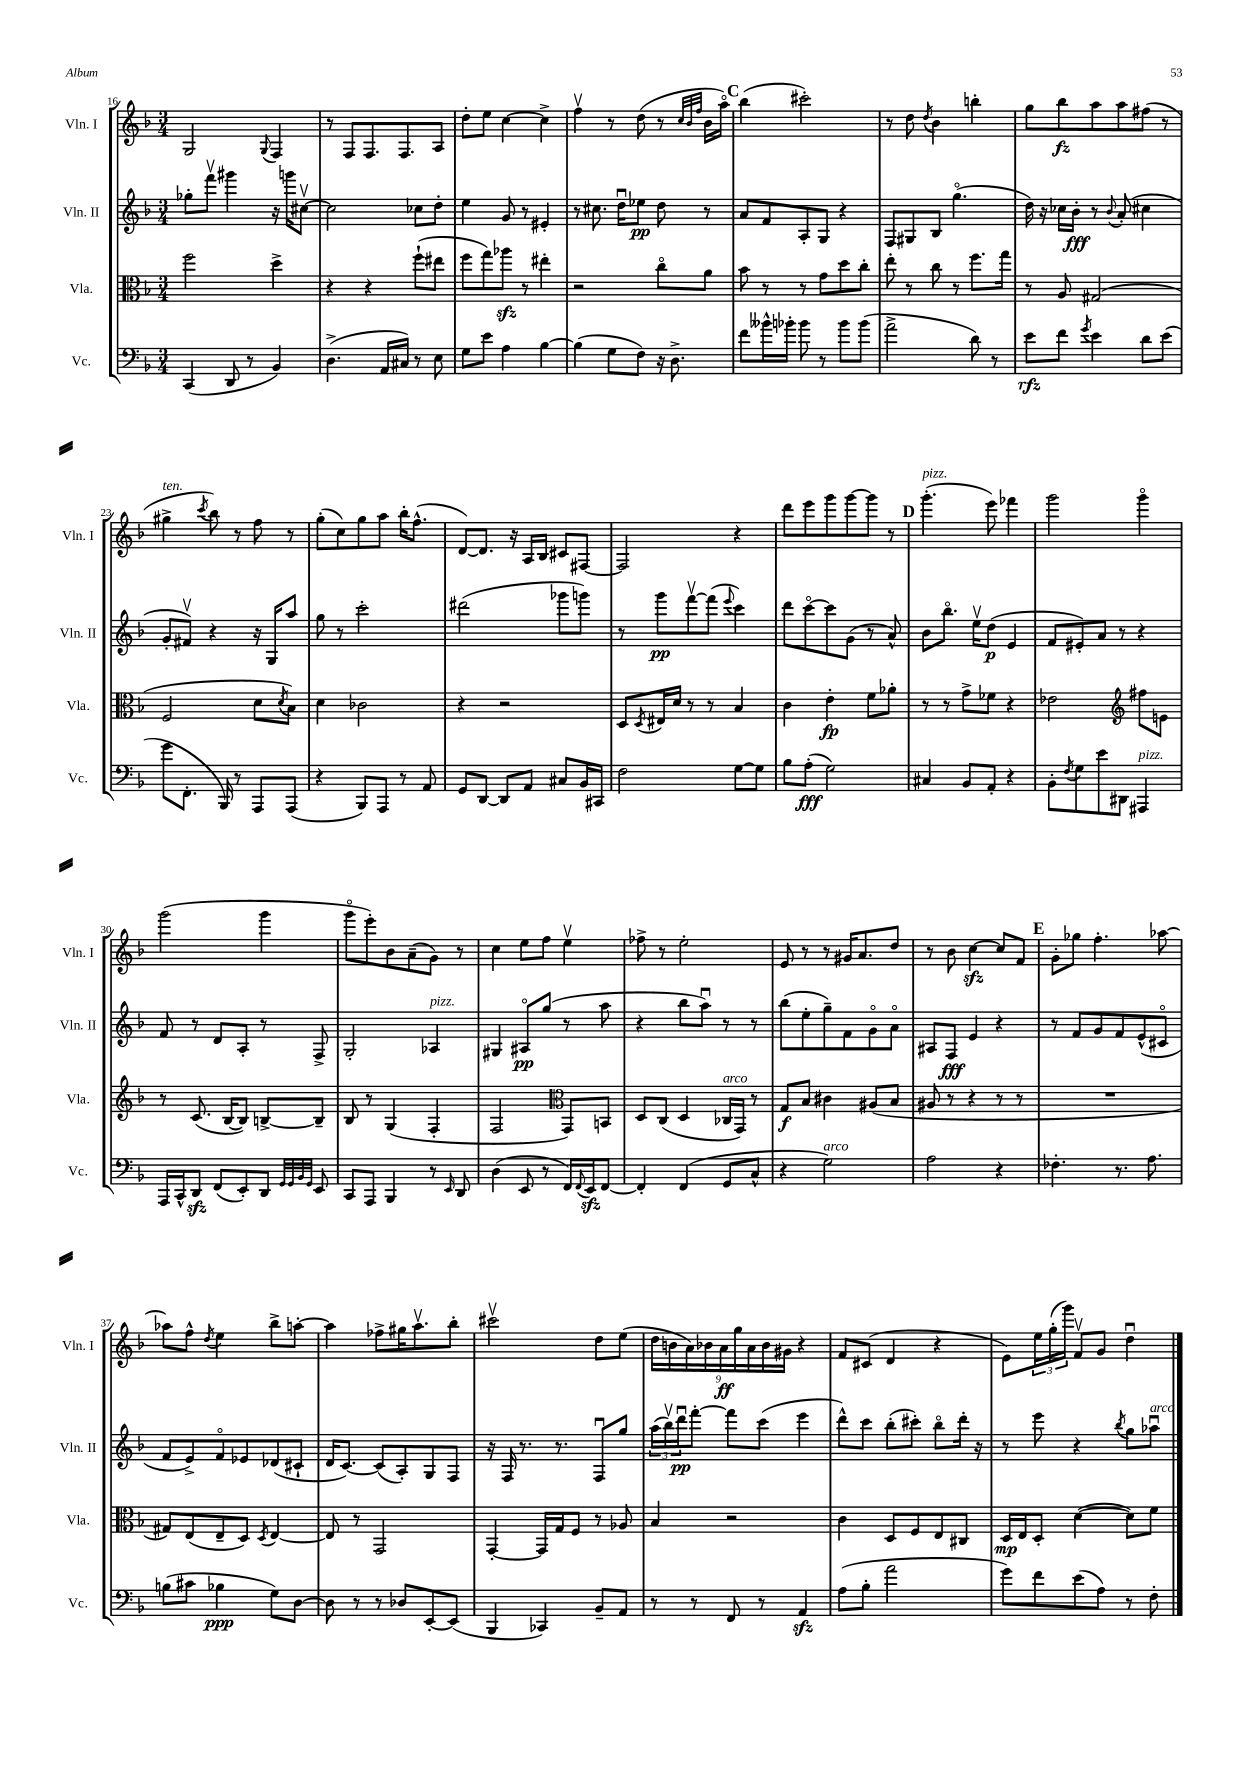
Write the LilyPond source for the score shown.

<<
\new StaffGroup <<
\new Staff = "s0" \with { instrumentName = "Vln. I" shortInstrumentName = "Vln. I" } {
    \clef treble \key f \major \numericTimeSignature \time 3/4
    g2 \appoggiatura { g8 } f4 |
    r8 f8 f8. f8. a8 |
    d''8-. e''8 c''4~ c''4-> |
    f''4\upbow r8 d''8( r8 \grace { c''32 bes'32 f''32 } bes'16 a''16\flageolet) |
    \mark \markup { \bold "C" } bes''4( cis'''2-.) |
    r8 d''8 \acciaccatura { d''8 } bes'4 b''4-. |
    g''8 bes''8\fz a''8 a''8 fis''8( r8 |
    gis''4->^\markup { \italic "ten." } \acciaccatura { c'''8 } bes''8) r8 f''8 r8 |
    g''8-.( c''8) g''8 a''8 bes''16-. f''8.-^( |
    d'8~) d'8. r16 a16 bes16 cis'8 fis8~ |
    fis2 r4 |
    d'''8 e'''8 g'''8 g'''8~ g'''8 r8 |
    \mark \markup { \bold "D" } g'''4.-.^\markup { \italic "pizz." }( e'''8) fes'''4 |
    g'''2 g'''4\flageolet |
    g'''2( g'''4 |
    g'''8\flageolet e'''8-.) bes'8 a'8--( g'8) r8 |
    c''4 e''8 f''8 e''4\upbow |
    fes''8-> r8 e''2-. |
    e'8 r8 r8 gis'16 a'8. d''8 |
    r8 bes'8 c''4~\sfz c''8 f'8 |
    \mark \markup { \bold "E" } g'8-. ges''8 f''4.-. aes''8~ |
    aes''8 f''8-^ \acciaccatura { d''8 } e''4 bes''8-> a''8~-. |
    a''4 fes''8-> gis''16 a''8.\upbow bes''8-. |
    cis'''2\upbow d''8 e''8( |
    \tuplet 9/8 { d''16 b'16 a'16) bes'16 a'16\ff g''16 a'16 bes'16 gis'16 } r4 |
    f'8 cis'8( d'4 r4 |
    e'8) \tuplet 3/2 { e''16 g''16-.( g'''16) } f'8\upbow g'8 d''4\downbow \bar "|." |
}
\new Staff = "s1" \with { instrumentName = "Vln. II" shortInstrumentName = "Vln. II" } {
    \clef treble \key f \major \numericTimeSignature \time 3/4
    ges''8-. f'''8\upbow gis'''4 r16 g'''16 cis''8~\upbow |
    cis''2 ces''8 d''8-. |
    e''4 g'8 r8 eis'4-. |
    r8 cis''8. d''16\downbow ees''8\pp d''8 r8 |
    \mark \markup { \bold "C" } a'8 f'8 a8-. g8 r4 |
    f8 gis8 bes8 g''4.\flageolet( |
    d''16) r16 ces''16 bes'16-.\fff r8 \appoggiatura { bes'8 } a'8-.( cis''4 |
    g'8-. fis'8\upbow) r4 r16 g16 a''8 |
    g''8 r8 c'''2-. |
    dis'''2( ges'''8 g'''8) |
    r8 g'''8\pp f'''8~\upbow f'''8( \appoggiatura { e'''8 } c'''4) |
    d'''8 c'''8~\flageolet c'''8 g'8( r8 a'8-^) |
    \mark \markup { \bold "D" } bes'8 bes''8.\flageolet e''16\upbow d''8\p( e'4 |
    f'8 eis'8-.) a'8 r8 r4 |
    f'8 r8 d'8 a8-. r8 f8-> |
    g2-. aes4^\markup { \italic "pizz." } |
    gis4 ais8\flageolet\pp g''8( r8 a''8 |
    r4 bes''8 a''8\downbow) r8 r8 |
    bes''8( e''8-. g''8--) f'8 g'8\flageolet a'8\flageolet |
    ais8 f8\fff e'4 r4 |
    \mark \markup { \bold "E" } r8 f'8 g'8 f'8 e'8-^( cis'8\flageolet |
    f'8 e'8->) f'8\flageolet ees'8 des'8( cis'8-! |
    d'16 c'8.~) c'8( a8-.) g8 f8 |
    r16 f16 r8. r8. f8\downbow g''8 |
    \tuplet 3/2 { a''16( bes''16\upbow) d'''16\downbow\pp } f'''8~-. f'''8 c'''8( e'''4 |
    d'''8-^) c'''8 bes''8-.( cis'''8-.) bes''8\flageolet d'''16-. r16 |
    r8 e'''8 r4 \acciaccatura { bes''8 } g''8 aes''8\downbow^\markup { \italic "arco" } \bar "|." |
}
\new Staff = "s2" \with { instrumentName = "Vla." shortInstrumentName = "Vla." } {
    \clef alto \key f \major \numericTimeSignature \time 3/4
    f''2 d''4-> |
    r4 r4 f''8-!( eis''8 |
    f''8 g''8) aes''8\sfz r8 eis''4-. |
    r2 c''8\flageolet a'8 |
    \mark \markup { \bold "C" } bes'8 r8 r8 g'8 d''8 c''8-. |
    e''8-. r8 c''8 r8 f''8. g''16 |
    r8 a8 gis2( |
    f2 d'8 \acciaccatura { d'8 } bes8) |
    d'4 ces'2 |
    r4 r2 |
    d8 \acciaccatura { d8 } eis16 d'16 r8 r8 bes4 |
    c'4 e'4-.\fp f'8 aes'8-. |
    \mark \markup { \bold "D" } r8 r8 g'8-> fes'8 r4 |
    ees'2 \clef treble fis''8 e'8 |
    r8 c'8.( bes16~ bes8) b8~-> b8-- |
    bes8 r8 g4( f4-. |
    f2 \clef alto g,8) b,8 |
    d8 c8( d4 ces16^\markup { \italic "arco" } g,16) r8 |
    g8\f bes8 cis'4 ais8( bes8 |
    ais8 r8 r4 r8 r8 |
    \mark \markup { \bold "E" } R2. |
    gis8) e8( e8-- d8) \acciaccatura { d8 } e4~ |
    e8 r8 g,2 |
    g,4~-. g,16 g16 f8 r8 aes8 |
    bes4 r2 |
    c'4 d8 f8 e8 cis8 |
    d16\mp e16 d8-. d'4~( d'8) f'8 \bar "|." |
}
\new Staff = "s3" \with { instrumentName = "Vc." shortInstrumentName = "Vc." } {
    \clef bass \key f \major \numericTimeSignature \time 3/4
    c,4( d,8 r8 bes,4) |
    d4.->( a,16 cis16) r8 e8 |
    g8 e'8 a4 bes4~ |
    bes4( g8 f8) r16 d8.-> |
    \mark \markup { \bold "C" } f'8 beses'16-^ bes'16-. bes'8 r8 bes'8 bes'8( |
    a'2-> d'8) r8 |
    e'8\rfz f'8 \acciaccatura { g'8 } e'4 d'8 e'8( |
    g'8 f,8.-. bes,,16) r8 a,,8 a,,8( |
    r4 bes,,8) a,,8 r8 a,8 |
    g,8 d,8~ d,8 a,8 cis8 bes,16 cis,16 |
    f2 g8~ g8 |
    bes8 a8-.\fff( g2) |
    \mark \markup { \bold "D" } cis4 bes,8 a,8-. r4 |
    bes,8-. \acciaccatura { f8 } g8 e'8 dis,8 ais,,4^\markup { \italic "pizz." } |
    a,,16 c,16-^ d,8\sfz f,8( e,8-.) d,8 \grace { g,32 g,32 bes,32 g,32 } e,8 |
    c,8 a,,8 bes,,4 r8 \grace { e,16 } d,8 |
    d4( e,8 r8 f,16) \appoggiatura { f,8 } e,16\sfz f,8~ |
    f,4-. f,4( g,8 c8-^ |
    r4 g2^\markup { \italic "arco" }) |
    a2 r4 |
    \mark \markup { \bold "E" } fes4.-. r8. a8. |
    b8( cis'8 bes4\ppp g8) d8~ |
    d8 r8 r8 des8 e,8~-. e,8( |
    bes,,4 ces,4) bes,8-- a,8 |
    r8 r8 f,8 r8 a,4\sfz |
    a8( bes8-. a'2 |
    g'8) f'8 e'8( a8) r8 f8-. \bar "|." |
}
>>
>>
\layout { \context { \Score currentBarNumber = #16 } }
